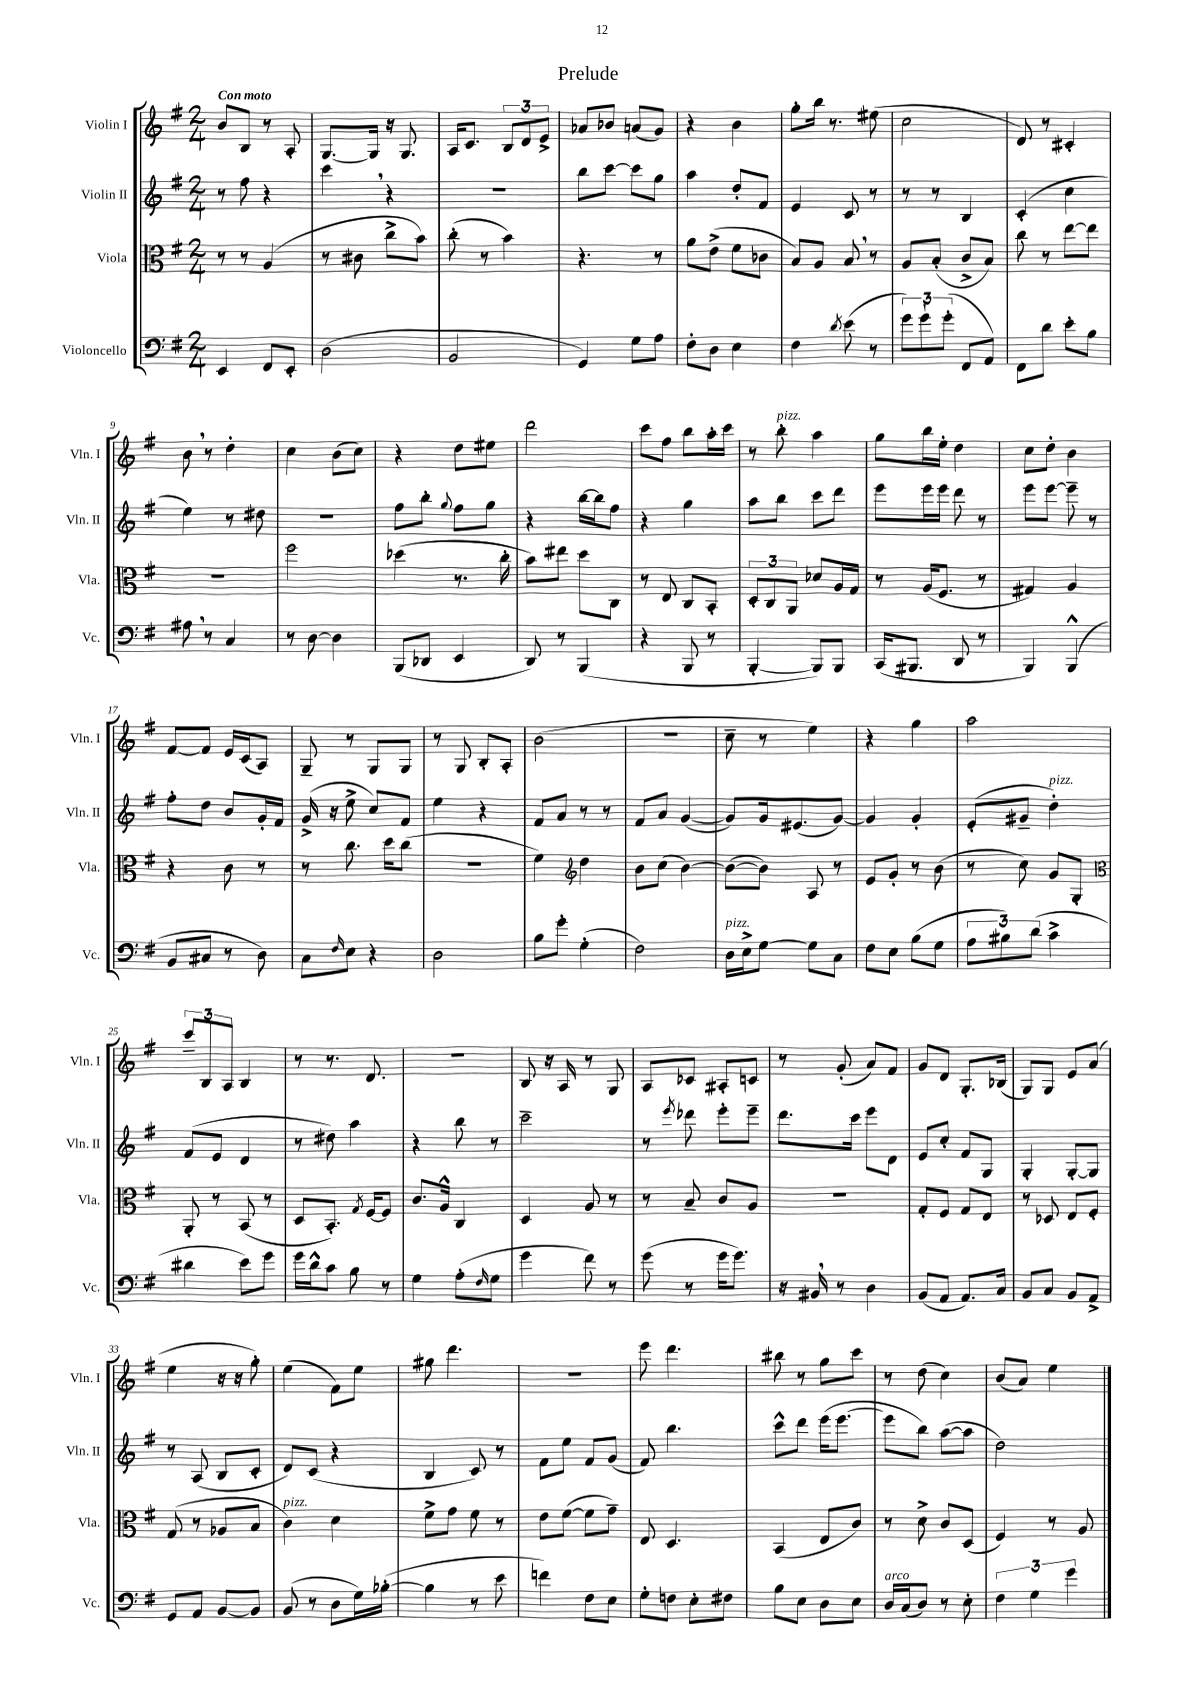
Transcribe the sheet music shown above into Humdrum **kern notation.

**kern	**kern	**kern	**kern
*part4	*part3	*part2	*part1
*staff4	*staff3	*staff2	*staff1
*I"Violoncello	*I"Viola	*I"Violin II	*I"Violin I
*I'Vc.	*I'Vla.	*I'Vln. II	*I'Vln. I
*clefF4	*clefC3	*clefG2	*clefG2
*k[f#]	*k[f#]	*k[f#]	*k[f#]
*M2/4	*M2/4	*M2/4	*M2/4
=1	=1	=1	=1
!	!	!	!LO:TX:a:B:t=Con moto
4EE/	8r	8r	8b/L
.	8r	8ff#\	8B/J
8FF#/L	(4A/	4r	8r
8EE'/J	.	.	8A'/
=2	=2	=2	=2
(2D\	8r	4ccc,\	[8.G/L
.	8c#X\	.	.
.	.	.	16G/Jk]
.	8cc^\L	4r	16r
.	.	.	8.G/
.	8b\J)	.	.
=3	=3	=3	=3
2BB/	(8cc'\	2r	16A/KL
.	.	.	8.c/J
.	8r	.	.
.	4b\)	.	12B/L
.	.	.	12d/
.	.	.	12e^/J
=4	=4	=4	=4
4GG/)	4.r	8bb\L	8a-X/L
.	.	[8ccc\J	8b-X/J
8G\L	.	8ccc\L]	(8an/L
8A\J	8r	8gg\J	8g/J)
=5	=5	=5	=5
8F#'\L	8a\L	4aa\	4r
8D\J	(8e^\J	.	.
4E\	8f#\L	8dd'/L	4b\
.	8c-X\J	8f#/J	.
=6	=6	=6	=6
4F#\	8B/L)	4e/	8gg'\L
.	8A/J	.	16bb\Jk
.	.	.	8.r
8qd/	.	.	.
(8e\	8B,/	8c/	.
8r	8r	8r	(8ee#X\
=7	=7	=7	=7
12g\L)	8A/L	8r	2cc\
12g`\	.	.	.
.	(8B'/J	8r	.
(12g'\J	.	.	.
8FF#/L	8c^/L	4B/	.
8AA/J)	8B/J)	.	.
=8	=8	=8	=8
8FF#\L	8cc\	(4c'/	8d/)
8d\J	8r	.	8r
8e'\L	[8ee\L	4cc\	4c#X'/
8B\J	8ee\J]	.	.
!!LO:LB:g=z
=9	=9	=9	=9
8A#X,\	2r	4ee\)	8b,\
8r	.	.	8r
4C/	.	8r	4dd'\
.	.	8dd#X\	.
=10	=10	=10	=10
8r	2ff#\	2r	4cc\
[8D\	.	.	.
4D\]	.	.	(8b\L
.	.	.	8cc\J)
=11	=11	=11	=11
(8BBB/L	(4dd-X\	8ff#\L	4r
8DD-X/J	.	8bb'\J	.
.	.	8qqgg/	.
4EE/	8.r	8ff#\L	8dd\L
.	.	8gg\J	8ee#X\J
.	16cc'\	.	.
=12	=12	=12	=12
8DD/)	8b\L)	4r	2ddd\
8r	8ee#X\J	.	.
(4BBB/	8dd\L	[16bb\LL	.
.	.	16bb\J]	.
.	8C\J	8ff#\J	.
=13	=13	=13	=13
4r	8r	4r	8ccc\L
.	8E/	.	8ff#\J
8BBB/	8C/L	4gg\	8bb\L
8r	8BB'/J	.	16aa'\L
.	.	.	16ccc\JJ
=14	=14	=14	=14
[4BBB'/	12D'/L	8aa\L	8r
.	12C/	.	.
!	!	!	!LO:TX:a:i:t=pizz.
.	.	8bb\J	8bb'\
.	12AA/J	.	.
8BBB/L])	8d-X/L	8ccc\L	4aa\
8BBB/J	16A/L	8ddd\J	.
.	16G/JJ	.	.
=15	=15	=15	=15
(16CC/KL	8r	8eee\L	8gg\L
8.BBB#X/J	.	.	.
.	(16A/KL	16eee\L	16bb\L
.	8.F#/J	16eee\JJ	16ee'\JJ
8DD/	.	8ddd\	4dd\
8r	8r	8r	.
=16	=16	=16	=16
4BBB/)	4G#X/)	8eee\L	8cc\L
.	.	[8eee\J	8dd'\J
(4BBB^^/	4A/	8eee~\]	4b\
.	.	8r	.
!!LO:LB:g=z
=17	=17	=17	=17
8BB/L	4r	8ff#'\L	[8f#/L
8C#X/J	.	8dd\J	8f#/J]
8r	8c\	8b/L	16e/LL
.	.	.	(16c/J
8D\)	8r	16g'/L	8A/J)
.	.	16f#/JJ	.
=18	=18	=18	=18
8C\L	8r	(16g^/	8G~/
.	.	16r	.
16qqF#/	.	.	.
8E\J	8.cc\	8ee^\	8r
4r	.	8cc/L)	8G/L
.	16dd\KL	.	.
.	(8cc\J	8f#/J	8G/J
=19	=19	=19	=19
2D\	2r	4ee\	8r
.	.	.	8G/
.	.	4r	8B'/L
.	.	.	8A'/J
=20	=20	=20	=20
8B\L	4f#\)	8f#/L	(2b\
8g'\J	.	8a/J	.
*	*clefG2	*	*
(4G'\	4dd\	8r	.
.	.	8r	.
=21	=21	=21	=21
2F#\)	8b\L	8f#/L	2r
.	(8cc\J	8a/J	.
.	[4b\)	([4g/	.
=22	=22	=22	=22
!LO:TX:a:i:t=pizz.	!	!	!
16D\LL	(8b\L_	8g/L])	8cc~\
16E^\J	.	.	.
[8G\J	8b\J])	16g/k	8r
.	.	(8.e#X/	.
8G\L]	8A/	.	4ee\)
8C\J	8r	[8g/J)	.
=23	=23	=23	=23
8F#\L	8e/L	4g/]	4r
8E\J	8g'/J	.	.
(8B\L	8r	4g'/	4gg\
8G\J	(8b\	.	.
=24	=24	=24	=24
12A\L	8r	(8e'/L	2aa\
12B#X\)	.	.	.
.	8cc\)	8g#X~/J	.
(12d\J	.	.	.
!	!	!LO:TX:a:i:t=pizz.	!
4c^\	8g/L	4dd'\)	.
.	8G'/J	.	.
!!LO:LB:g=z
=25	=25	=25	=25
*	*clefC3	*	*
4d#X\	8AA'/	(8f#/L	12ccc~/L
.	.	.	12B/
.	8r	8e/J	.
.	.	.	12A/J
8e\L)	(8BB/	4d/	4B/
8g\J	8r	.	.
=26	=26	=26	=26
16g\LL	8D/L	8r	8r
16d^^\J	.	.	.
8c\J	8.BB'/J)	8dd#X\)	8.r
8B\	.	4aa\	.
.	8qG/	.	.
.	[16F#/KL	.	8.d/
8r	8F#/J]	.	.
=27	=27	=27	=27
4G\	8.c/L	4r	2r
.	16A^^/Jk	.	.
(8A'\L	4C/	8bb\	.
16qqF#/	.	.	.
8G\J	.	8r	.
=28	=28	=28	=28
4g\	4D/	2ccc~\	8B/
.	.	.	16r
.	.	.	16A/
8f#\)	8A/	.	8r
8r	8r	.	8G/
=29	=29	=29	=29
(8g\	8r	8r	8A/L
.	.	8qeee/	.
8r	8B~/	8ddd-X\	8c-X/J
16g\KL	8c/L	8eee'\L	8A#X'/L
8.g\J)	.	.	.
.	8A/J	8eee~\J	8cn/J
=30	=30	=30	=30
16r	2r	8.ddd\L	8r
16BB#X,/	.	.	.
8r	.	.	(8g'/
.	.	16ccc\Jk	.
4D\	.	8eee\L	8a/L)
.	.	8d\J	8f#/J
=31	=31	=31	=31
(8BB/L	8G'/L	8e/L	8g/L
8AA/J	8F#/J	8cc'/J	8d/J
8.AA/L)	8G/L	8f#/L	8.G'/L
.	8E/J	8G/J	.
16C/Jk	.	.	(16B-X/Jk
=32	=32	=32	=32
8BB/L	8r	4G'/	8G/L)
8C/J	8D-X/	.	8G/J
8BB/L	8E/L	[8G'/L	8e/L
8AA^/J	8F#'/J	8G/J]	(8a/J
!!LO:LB:g=z
=33	=33	=33	=33
8GG/L	(8G/	8r	4ee\
8AA/J	8r	(8A/	.
[8BB/L	8A-X/L	8B/L	16r
.	.	.	16r
8BB/J]	8B/J	8c'/J	8gg'\)
=34	=34	=34	=34
!	!LO:TX:a:i:t=pizz.	!	!
(8BB/	4c\)	8d/L)	(4ee\
8r	.	(8c/J	.
8D\L	4d\	4r	8f#\L)
16G\L)	.	.	8ee\J
([16B-X'\JJ	.	.	.
=35	=35	=35	=35
4B-\]	8f#^\L	4B/	8gg#X\
.	8g\J	.	4.ddd\
8r	8f#\	8c/)	.
8e\	8r	8r	.
=36	=36	=36	=36
4fn\)	8e\L	8f#\L	2r
.	([8f#\J	8ee\J	.
8F#\L	8f#\L]	8f#/L	.
8E\J	8g~\J)	(8g/J	.
=37	=37	=37	=37
8G'\L	8E/	8f#/)	8eee\
8Fn\J	4.D/	4.bb\	4.ddd\
8E'\L	.	.	.
8F#X\J	.	.	.
=38	=38	=38	=38
8B\L	(4BB/	8ccc^^\L	8bb#X\
8E\J	.	8ddd\J	8r
8D\L	8E/L	(16eee\KL	8gg\L
.	.	[8.eee\J	.
8E\J	8c/J)	.	8ccc\J
=39	=39	=39	=39
!LO:TX:a:i:t=arco	!	!	!
16D/LL	8r	8eee\L]	8r
(16C/J	.	.	.
8D/J)	8d^\	8bb\J)	(8dd\
8r	8c/L	([8aa\L	4cc\)
8E'\	(8D/J	8aa\J]	.
=40	=40	=40	=40
6F#\	4F#/)	2dd\)	(8b/L
.	.	.	8a/J)
6G\	.	.	.
.	8r	.	4ee\
6g\	.	.	.
.	8A/	.	.
==	==	==	==
*-	*-	*-	*-
